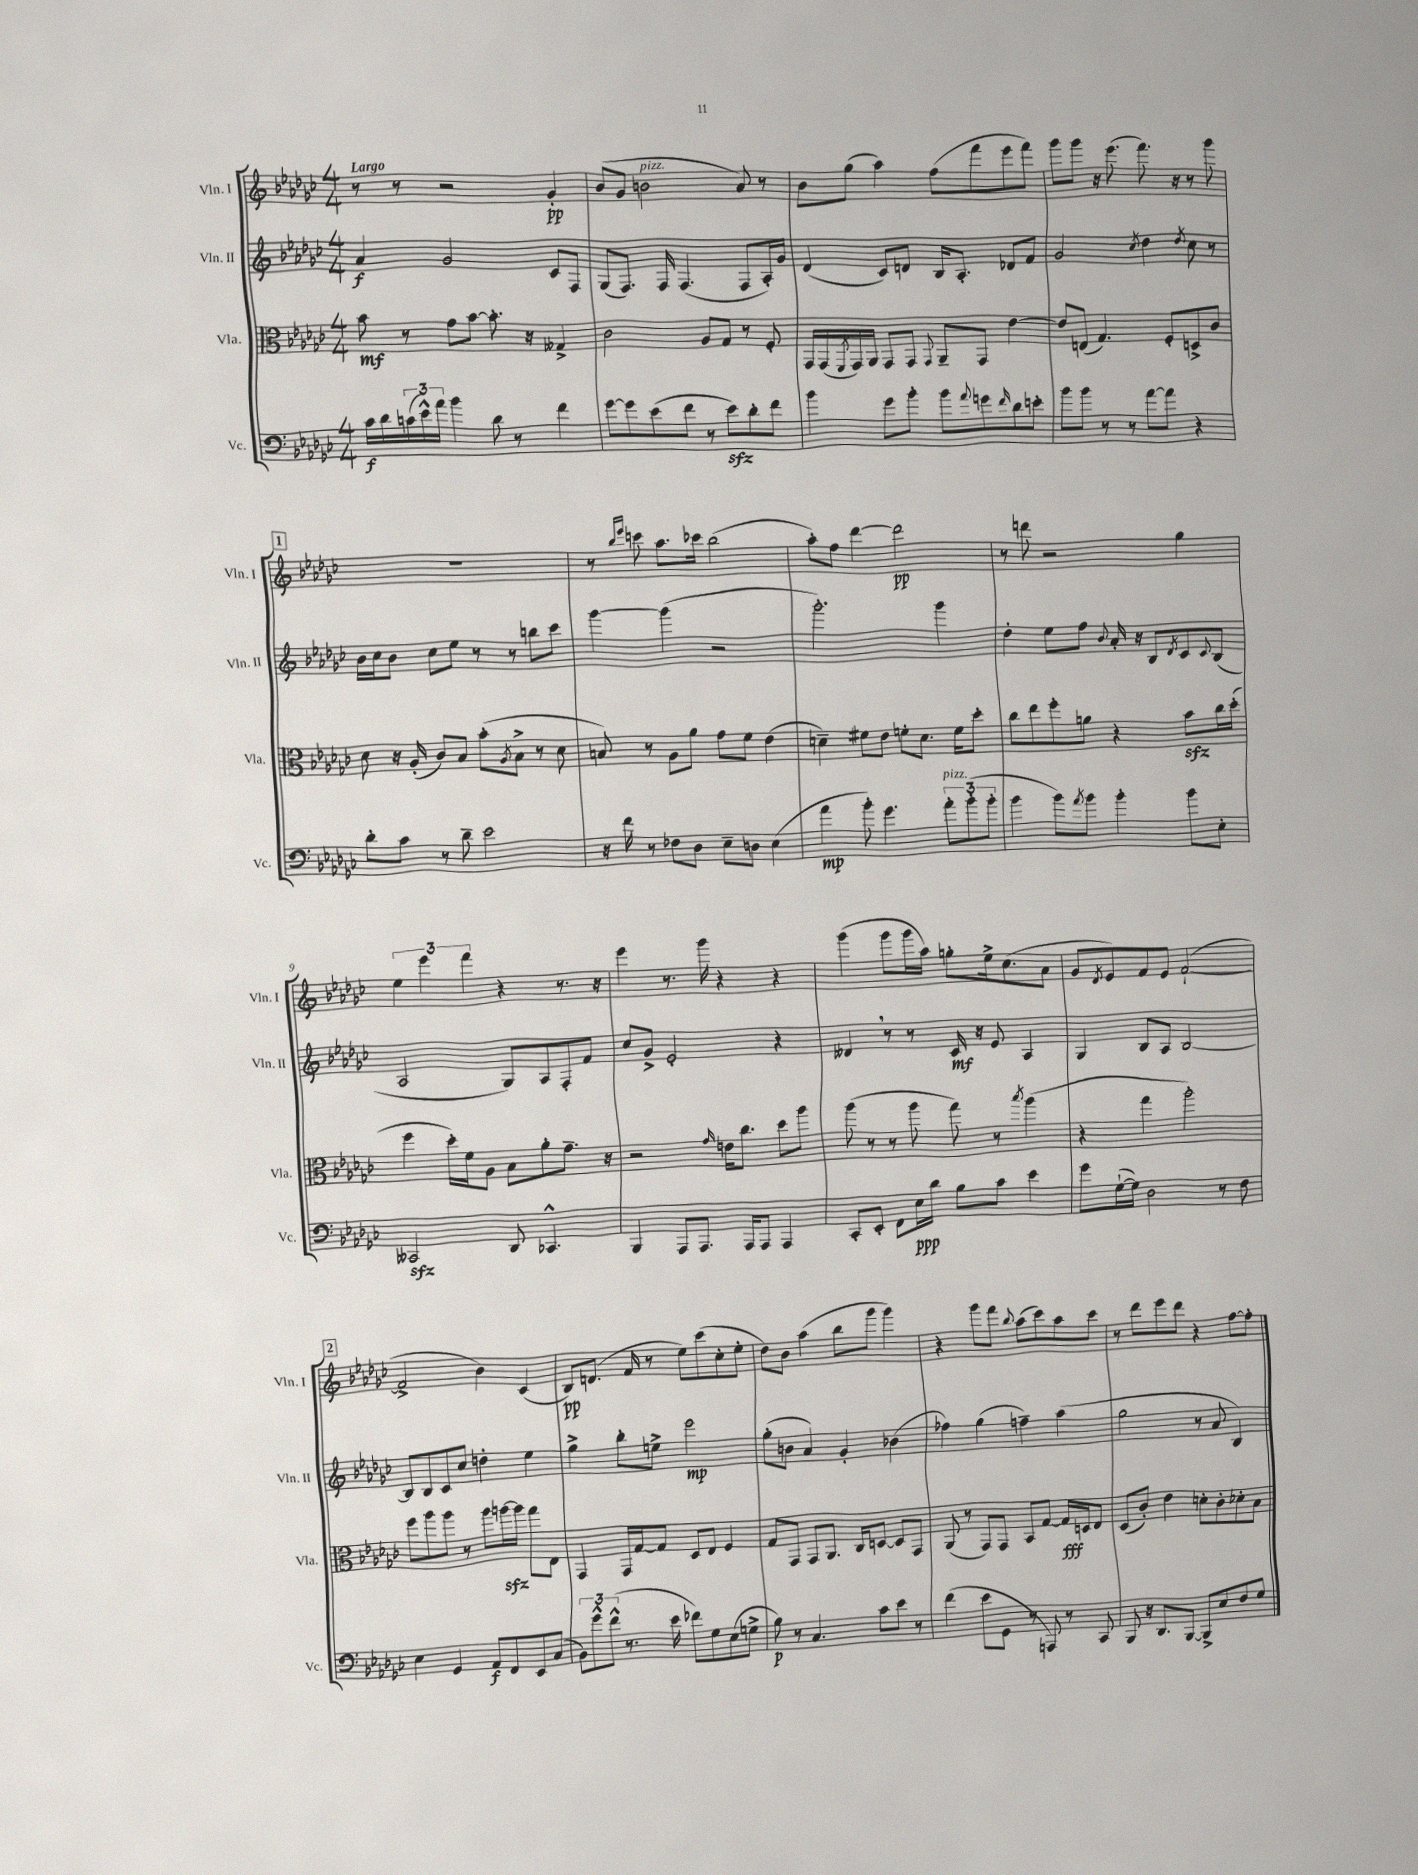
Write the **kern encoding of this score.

**kern	**dynam	**kern	**dynam	**kern	**dynam	**kern	**dynam
*part4	*part4	*part3	*part3	*part2	*part2	*part1	*part1
*staff4	*staff4	*staff3	*staff3	*staff2	*staff2	*staff1	*staff1
*I"Vc.	*	*I"Vla.	*	*I"Vln. II	*	*I"Vln. I	*
*I'Vc.	*	*I'Vla.	*	*I'Vln. II	*	*I'Vln. I	*
*clefF4	*	*clefC3	*	*clefG2	*	*clefG2	*
*k[b-e-a-d-g-c-]	*	*k[b-e-a-d-g-c-]	*	*k[b-e-a-d-g-c-]	*	*k[b-e-a-d-g-c-]	*
*M4/4	*	*M4/4	*	*M4/4	*	*M4/4	*
=1	=1	=1	=1	=1	=1	=1	=1
!	!	!	!	!	!	!LO:TX:a:B:t=Largo	!
16c-\LL	f	8b-\	mf	4a-/	f	8r	.
16d-\	.	.	.	.	.	.	.
(24cn\	.	8r	.	.	.	8r	.
24e-^^\)	.	.	.	.	.	.	.
24a-\JJ	.	.	.	.	.	.	.
4b-\	.	8g-\L	.	2g-/	.	2r	.
.	.	[8b-\J	.	.	.	.	.
8d-\	.	8.b-'\]	.	.	.	.	.
8r	.	.	.	.	.	.	.
.	.	16r	.	.	.	.	.
4f\	.	4G--X^/	.	8c-/L	.	4g-'/	pp
.	.	.	.	8F/J	.	.	.
=2	=2	=2	=2	=2	=2	=2	=2
[8g-\L	.	2c-\	.	(8G-/L	.	(8b-/L	.
8g-\]	.	.	.	8.F/J)	.	8g-/J	.
!	!	!	!	!	!	!LO:TX:a:i:t=pizz.	!
(8e-\	.	.	.	.	.	2bn\	.
.	.	.	.	16F/	.	.	.
8f\J	.	.	.	(4.F/	.	.	.
8r	.	8A-/L	.	.	.	.	.
8e-zz\L)	.	8G-/J	.	.	.	.	.
8d-'\	.	8r	.	8F/L	.	8a-/)	.
8f\J	.	8F'/	.	16A-'/L)	.	8r	.
.	.	.	.	16g-/JJ	.	.	.
=3	=3	=3	=3	=3	=3	=3	=3
4b-\	.	16GG-/LL	.	(4d-/	.	8b-\L	.
.	.	(16GG-/	.	.	.	.	.
.	.	8qFF/	.	.	.	.	.
.	.	16GG-/)	.	.	.	(8gg-\J	.
.	.	16AA-/JJ	.	.	.	.	.
8g-\L	.	8GG-/L	.	8c-/L)	.	4aa-\)	.
8b-'\J	.	8GG-/J	.	8dn/J	.	.	.
.	.	8qqGG-/	.	.	.	.	.
8b-\L	.	8AA-~/L	.	16B-/KL	.	(8ff\L	.
.	.	.	.	8.A-'/J	.	.	.
8qqa-/	.	.	.	.	.	.	.
8gn\	.	8GG-/J	.	.	.	8fff\	.
16qqf/	.	.	.	.	.	.	.
8d-\	.	[4e-\	.	8d-X/L	.	8eee-\	.
8en'\J	.	.	.	8f/J	.	8fff\J)	.
=4	=4	=4	=4	=4	=4	=4	=4
8b-\L	.	8e-/L]	.	2g-/	.	8ggg-\L	.
8b-\J	.	(8En/J	.	.	.	8ggg-\J	.
8r	.	4.G-/)	.	.	.	16r	.
.	.	.	.	.	.	(8.eee-\	.
8r	.	.	.	.	.	.	.
.	.	.	.	8qcc-/	.	.	.
[8a-\L	.	.	.	4dd-\	.	8.fff\)	.
8a-\J]	.	8F'/L	.	.	.	.	.
.	.	.	.	.	.	16r	.
.	.	.	.	8qdd-/	.	.	.
4r	.	8Dn^/	.	8cc-\	.	8r	.
.	.	8c-/J	.	8r	.	8ggg-\	.
!!LO:LB:g=z
!!LO:REH:place=s1:t=1
=5	=5	=5	=5	=5	=5	=5	=5
8d-'\L	.	8d-\	.	16b-\LL	.	1r	.
.	.	.	.	16cc-\J	.	.	.
8c-\J	.	16r	.	8b-\J	.	.	.
.	.	(16A-'/	.	.	.	.	.
8r	.	8c-/L)	.	8cc-\L	.	.	.
8d-~\	.	8B-/J	.	8ee-\J	.	.	.
2e-\	.	(8b-'\L	.	8r	.	.	.
.	.	8qA-/	.	.	.	.	.
.	.	8B-^\J	.	8r	.	.	.
.	.	8r	.	8bbn\L	.	.	.
.	.	8d-\	.	8ccc-\J	.	.	.
=6	=6	=6	=6	=6	=6	=6	=6
16r	.	8Bn/)	.	[4ggg-\	.	8r	.
16f\	.	.	.	.	.	.	.
.	.	.	.	.	.	16qqbb-/LL	.
.	.	.	.	.	.	16qqeee-/JJ	.
8r	.	8r	.	.	.	8cccn\	.
8F-X\L	.	8A-\L	.	(4ggg-\]	.	8.aa-\L	.
8D-\J	.	8a-\J	.	.	.	.	.
.	.	.	.	.	.	16ccc-X\Jk	.
8E-~\L	.	8g-\L	.	2r	.	(2bb-\	.
8Dn\J	.	8f\J	.	.	.	.	.
(4E-\	.	(4e-\	.	.	.	.	.
=7	=7	=7	=7	=7	=7	=7	=7
4a-\	mp	4dn~\)	.	2.ggg-'\)	.	8aa-'\L)	.
.	.	.	.	.	.	8ff\J	.
8b-'\)	.	8f#X\L	.	.	.	[4ddd-\	.
4.g-\	.	8e-\J	.	.	.	.	.
.	.	8fn'\L	.	.	.	2ddd-\]	pp
.	.	8.d\J	.	.	.	.	.
!LO:TX:a:i:t=pizz.	!	!	!	!	!	!	!
12a-'\L	.	.	.	4ggg-\	.	.	.
.	.	16f\KL	.	.	.	.	.
(12b-'\	.	.	.	.	.	.	.
.	.	8dd-'\J	.	.	.	.	.
12b-'\J	.	.	.	.	.	.	.
=8	=8	=8	=8	=8	=8	=8	=8
4b-\	.	8cc-\L	.	4dd-'\	.	8r	.
.	.	8ee-\	.	.	.	8dddn\	.
8b-\L)	.	8ff'\	.	8ee-\L	.	2r	.
8qa-/	.	.	.	.	.	.	.
8b-\J	.	8an\J	.	8ff\J	.	.	.
.	.	.	.	8qqb-/	.	.	.
4b-'\	.	4r	.	16a-'/	.	.	.
.	.	.	.	16r	.	.	.
.	.	.	.	8B-/L	.	.	.
.	.	.	.	8qd-/	.	.	.
8b-\L	.	8b-zz\L	.	8c-/	.	4gg-\	.
.	.	.	.	8qqc-/	.	.	.
8E-'\J	.	16cc-\L	.	(8B-/J	.	.	.
.	.	(16dd-'\JJ	.	.	.	.	.
!!LO:LB:g=z
=9	=9	=9	=9	=9	=9	=9	=9
2CC--Xzz/	.	4ff\	.	2A-/	.	6ee-\	.
.	.	.	.	.	.	6eee-\	.
.	.	16dd-'\LL)	.	.	.	.	.
.	.	16f\J	.	.	.	.	.
.	.	.	.	.	.	6fff\	.
.	.	8A-\J	.	.	.	.	.
8DD-/	.	8B-\L	.	8G-/L)	.	4r	.
4.CC-X^^/	.	8a-'\	.	8A-/	.	.	.
.	.	8.g-~\J	.	8F'/	.	8.r	.
.	.	.	.	8f/J	.	.	.
.	.	16r	.	.	.	16r	.
=10	=10	=10	=10	=10	=10	=10	=10
4BBB-/	.	2r	.	8cc-/L	.	4eee-\	.
.	.	.	.	8g-^/J	.	.	.
8AAA-/L	.	.	.	2e-'/	.	8.r	.
8.AAA-/J	.	.	.	.	.	.	.
.	.	.	.	.	.	16ggg-\	.
.	.	16qqg-/	.	.	.	.	.
.	.	16en\KL	.	.	.	4r	.
16AAA-/KL	.	8.cc-\J	.	.	.	.	.
8AAA-/J	.	.	.	.	.	.	.
4AAA-/	.	8dd-\L	.	4r	.	4r	.
.	.	8aa-\J	.	.	.	.	.
=11	=11	=11	=11	=11	=11	=11	=11
8CC-'/L	.	(8aa-\	.	4d--X,/	.	(4ggg-\	.
8EE-'/J	.	8r	.	.	.	.	.
8FF\L	.	8r	.	8r	.	8ggg-\L	.
16E-\L	ppp	8aa-\	.	8r	.	16ggg-\L	.
16d-\JJ	.	.	.	.	.	16aa-\JJ)	.
8B-\L	.	8gg-\)	.	16c-/	mf	8ggn'\L	.
.	.	.	.	16r	.	.	.
8c-\J	.	8r	.	8e-/	.	16ee-^\k	.
.	.	.	.	.	.	(8.cc-\	.
.	.	8qbb-/	.	.	.	.	.
4e-\	.	(4aa-\	.	4A-/	.	.	.
.	.	.	.	.	.	8a-\J	.
=12	=12	=12	=12	=12	=12	=12	=12
8g-\L	.	4r	.	4G-/	.	8g-/L	.
.	.	.	.	.	.	8qd-/	.
([16G-`\L	.	.	.	.	.	8e-/)	.
16G-\JJ])	.	.	.	.	.	.	.
2D-\	.	4gg-\	.	8B-/L	.	8f/	.
.	.	.	.	8A-/J	.	8e-/J	.
.	.	2aa-'\)	.	[2B-/	.	([2f`/	.
8r	.	.	.	.	.	.	.
8F\	.	.	.	.	.	.	.
!!LO:LB:g=z
!!LO:REH:place=s1:t=2
=13	=13	=13	=13	=13	=13	=13	=13
4E-\	.	8ff\L	.	8B-/L]	.	2f^/]	.
.	.	8aa-\	.	8B-/	.	.	.
4GG-/	.	8aa-\J	.	8c-/	.	.	.
.	.	8r	.	8cc-/J	.	.	.
8AA-/L	f	8aa-\L	.	4ddn'\	.	4b-\)	.
8FF/	.	[16aanzz\L	.	.	.	.	.
.	.	16aa\JJ]	.	.	.	.	.
8EE-/	.	8gg-\L	.	4ee-\	.	(4c-/	.
(8C-/J	.	8E-\J	.	.	.	.	.
=14	=14	=14	=14	=14	=14	=14	=14
12BB-\L)	.	4GG-/	.	4gg-^\	.	8B-/L)	pp
12g-^^\	.	.	.	.	.	.	.
.	.	.	.	.	.	(8.dn/J	.
(12f^^\J	.	.	.	.	.	.	.
8.r	.	16GG-/LL	.	8bb-'\L	.	.	.
.	.	[16G-/J	.	.	.	16f/	.
.	.	8G-/J]	.	8een^\J	.	8r	.
16e-\	.	.	.	.	.	.	.
8f-X\L)	.	8D-/L	.	2eee-\	mp	8ee-\L)	.
8G-\	.	8E-/J	.	.	.	(8ccc-\	.
(8E-\	.	4F/	.	.	.	8cc-'\	.
8Gn^\J	.	.	.	.	.	8ee-'\J	.
=15	=15	=15	=15	=15	=15	=15	=15
8B-\)	p	8G-/L	.	(8gg-'\L	.	8dd-\L)	.
8r	.	8GG-/J	.	8bn\J	.	8b-\J	.
4.C-/	.	8GG-/L	.	4a-/)	.	(4aa-\	.
.	.	8.AA-/J	.	.	.	.	.
.	.	.	.	4g-'/	.	8bb-\L	.
.	.	16C-/KL	.	.	.	.	.
8c-\L	.	[8Dn/J	.	.	.	8ggg-\J	.
8e-\J	.	8D/L]	.	(4b-X\	.	4ggg-\)	.
8r	.	8GG-/J	.	.	.	.	.
=16	=16	=16	=16	=16	=16	=16	=16
(4f\	.	(8AA-/	.	4ff-X\)	.	4r	.
.	.	8r	.	.	.	.	.
8e-\L	.	8GG-/L)	.	(4gg-\	.	8ggg-\L	.
8GG-\J	.	8GG-/J	.	.	.	8fff\J	.
.	.	.	.	.	.	8qqbb-/	.
8r	.	8BB-/L	.	4ffn~\)	.	(8aa-\L	.
8AAAn/)	.	[8G-/J	.	.	.	8ccc-\)	.
8r	.	16G-/LL]	fff	(4aa-\	.	8aa-\	.
.	.	16Dn/J	.	.	.	.	.
8CC-/	.	8E-/J	.	.	.	8ccc-\J	.
=17	=17	=17	=17	=17	=17	=17	=17
8BBB-/	.	(8D-/L	.	2gg-\	.	8r	.
16r	.	8c-'/J)	.	.	.	8ddd-\L	.
8.DD-/L	.	.	.	.	.	.	.
.	.	4e-\	.	.	.	8eee-\	.
[8BBB-/J	.	.	.	.	.	8ddd-\J	.
8BBB-^/L]	.	8dn'\L	.	8r	.	4r	.
8E-/	.	8c-'\	.	8a-/	.	.	.
8F/	.	8d-X'\	.	4B-/)	.	[8ff\L	.
8G-/J	.	8B-\J	.	.	.	8ff'\J]	.
==	==	==	==	==	==	==	==
*-	*-	*-	*-	*-	*-	*-	*-
